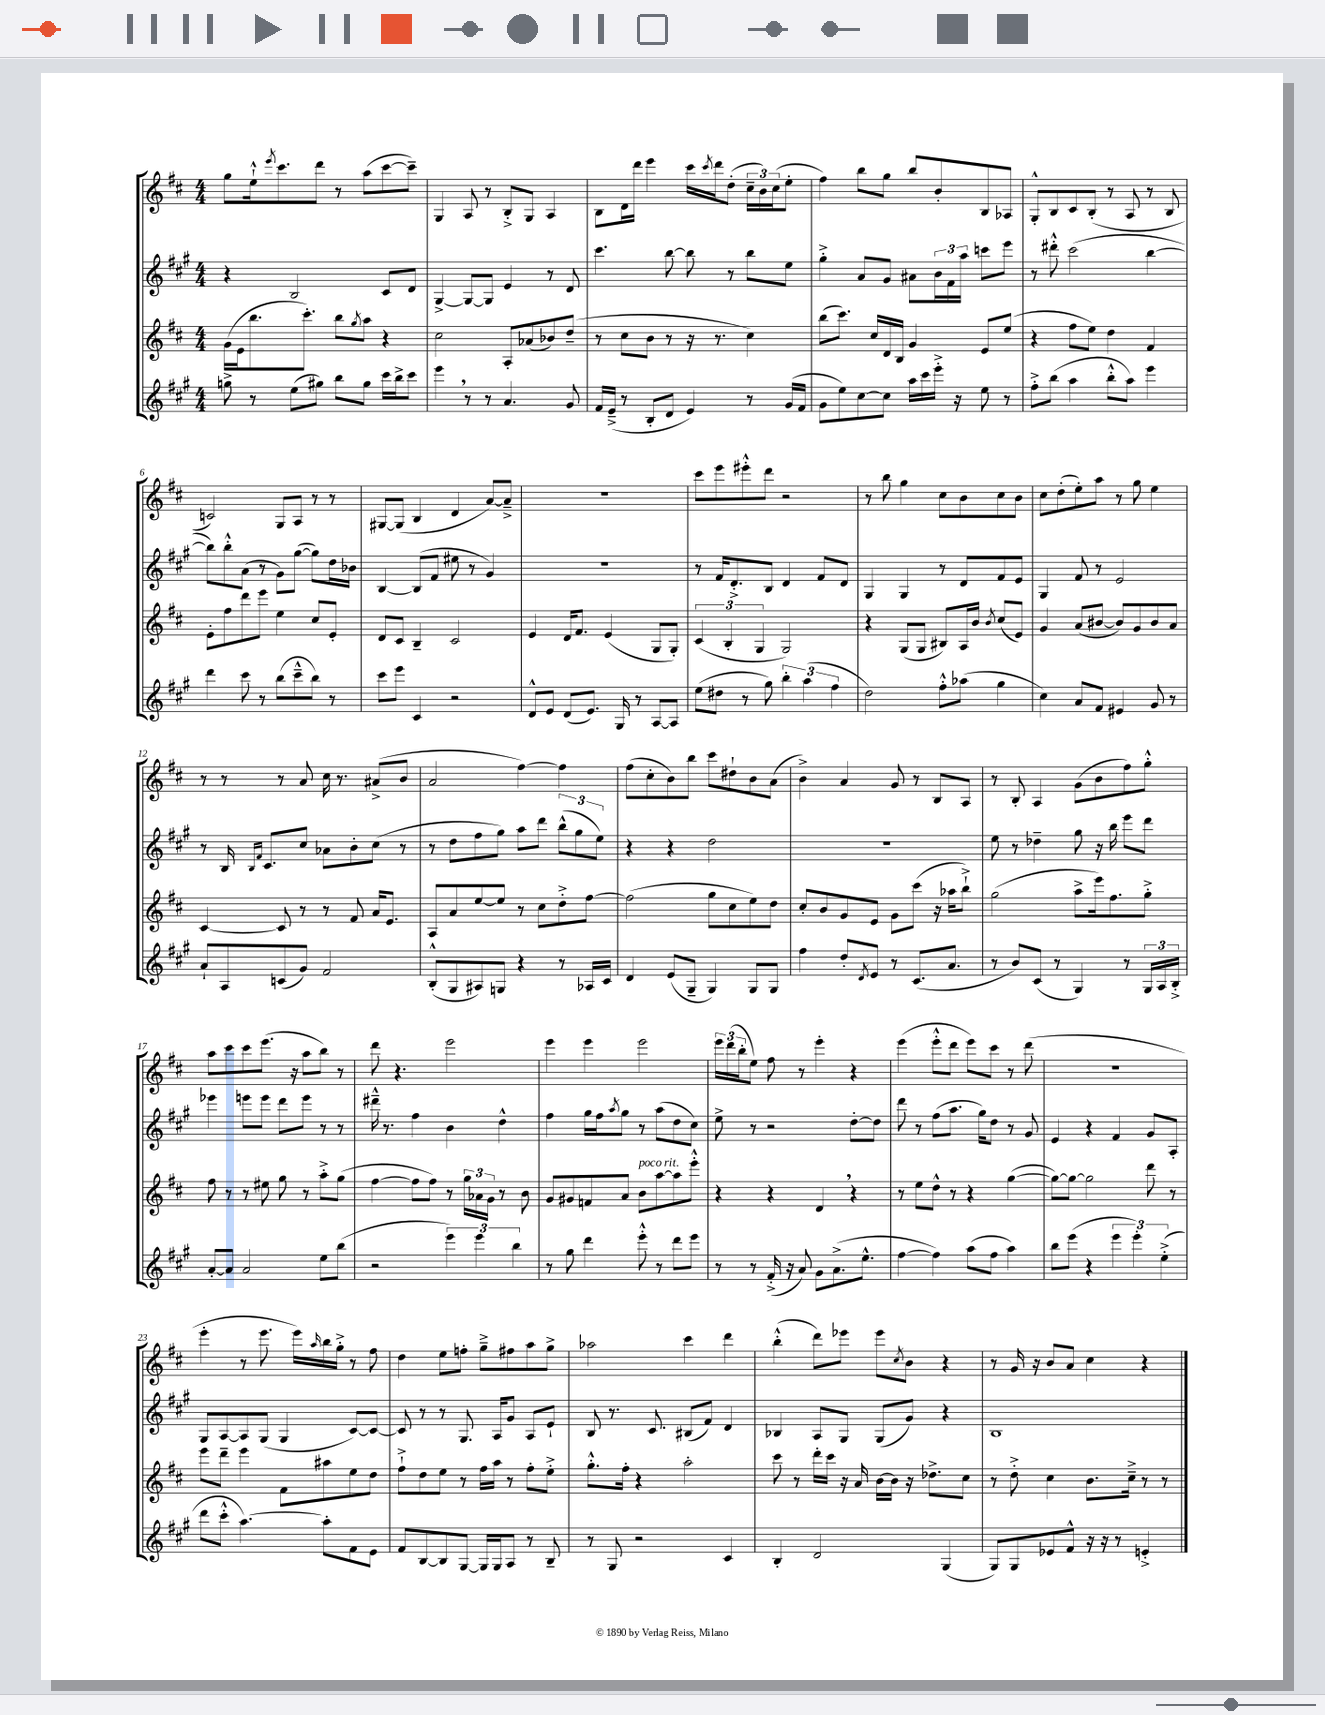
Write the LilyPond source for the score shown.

<<
\new StaffGroup <<
\new Staff = "s0" {
    \clef treble \key d \major \numericTimeSignature \time 4/4
    g''8 e''16-!-^ \acciaccatura { e'''8 } cis'''8. d'''8 r8 a''8( cis'''8~ cis'''8--) |
    g4 a8 r8 b8-.-> g8 a4 |
    b8 d'16 d'''16 e'''4 cis'''16 \acciaccatura { cis'''8 } d'''16 d''8-.( \tuplet 3/2 { cis''16-- b'16) cis''16( } e''8-. |
    fis''4) b''8 g''8 b''8 b'8-. b8 aes8 |
    g8-.-^ b8 cis'8 b8-.( r8 a8 r8 b8 |
    c'2) g8 a8 r8 r8 |
    gis8~ gis8( b4 d'4 a'8~) a'8---> |
    R1 |
    cis'''8 e'''8 eis'''8-.-^ d'''8 r2 |
    r8 b''8 g''4 cis''8 b'8 cis''8 b'8 |
    cis''8 d''8-.( e''8-.) a''8 r8 g''8 e''4 |
    r8 r8 r8 a'8 cis''16 r8. ais'8->( b'8 |
    a'2 fis''4~) fis''4 |
    fis''8( cis''8-. b'8) b''8 cis'''8 dis''8-! b'8 a'8( |
    b'4->) a'4 g'8 r8 b8 a8 |
    r8 b8-. a4 g'8( b'8 fis''8) g''8-.-^ |
    a''8 cis'''8 cis'''8 e'''8.( r16 a''8 b''8) r8 |
    d'''8 r4. e'''2 |
    e'''4 e'''4 e'''2 |
    \tuplet 3/2 { e'''16 d'''16( b''16-. } e''8) fis''8 r8 e'''4-. r4 |
    e'''4( e'''8-.-^ d'''8 e'''8) cis'''8 r8 d'''8( |
    R1 |
    e'''4-. r8 e'''8. e'''16) \grace { a''16 } b''16 g''16-.-> r8 fis''8 |
    d''4 e''8 f''8-. g''8---> fis''8 a''8 g''8-> |
    aes''2 cis'''4 d'''4 |
    b''4-.-^( d'''8) ees'''8 ees'''8 \acciaccatura { cis''8 } b'8 r4 |
    r8 g'16 r16 b'8 a'8 cis''4 r4 \bar "|." |
}
\new Staff = "s1" {
    \clef treble \key a \major \numericTimeSignature \time 4/4
    r4 b2 cis'8 d'8 |
    gis4~-> gis8~ gis8 e'4 r8 d'8 |
    cis'''4. b''8~ b''8 r8 b''8 e''8 |
    gis''4-.-> a'8 gis'8 ais'8 \tuplet 3/2 { b'16 fis'16 a''16 } c'''8 e'''8 |
    r8 dis'''8-.-^ cis'''2( b''4~ |
    b''8) b''8-.-^ a'8( r8 gis'8) gis''8~( gis''8) d''16 bes'16 |
    b4~ b8( fis'8 eis''8 r8 gis'4) |
    R1 |
    r8 fis'16 d'8.-.-> b8 d'4 fis'8 d'8 |
    gis4 gis4 r8 d'8 fis'8 e'8 |
    gis4 fis'8 r8 e'2 |
    r8 b16 \grace { b16 fis'16 } cis'8. cis''8 aes'8 b'8-. cis''8( r8 |
    r8 d''8 fis''8 gis''8) a''8 d'''8 \tuplet 3/2 { b''8-^( gis''8 e''8) } |
    r4 r4 d''2 |
    r1 |
    e''8 r8 des''4-- gis''8 r16 b''16 e'''8 d'''8 |
    ees'''4 e'''8 e'''8 d'''8 e'''8 r8 r8 |
    dis'''16---^ r8. fis''4 b'4 d''4-^ |
    fis''4 gis''16 fis''16 \acciaccatura { a''8 } gis''8 r8 a''8( d''8 cis''8) |
    e''8-> r8 r2 d''8~-. d''8 |
    d'''8 r8 fis''8( a''8. gis''16) d''8 r8 gis'8 |
    e'4 r4 fis'4 gis'8 a8-. |
    gis8 a8~ a8 gis8( gis4 cis'8~) cis'8~ |
    cis'8 r8 r8 gis8. a16 gis'8 a8 e'8-! |
    b8 r8. cis'8. bis8( fis'8) d'4 |
    bes4 a8 gis8 gis8( gis'8) r4 |
    b1 \bar "|." |
}
\new Staff = "s2" {
    \clef treble \key d \major \numericTimeSignature \time 4/4
    g'16( e'16 b''8. cis'''8.-.) b''8 \acciaccatura { g''8 } a''8 r4 |
    cis''2 a8-. aes'8( bes'8) d''8--( |
    r8 cis''8 b'8 r8 r16 r8. cis''4) |
    b''8( cis'''8.) cis''16 d'16 b16 g'4 e'8 e''8( |
    r4 fis''8 e''8) d''4 fis'4 |
    e'8-. fis''8 d'''8 e'''8 e''4 cis''8 e'8-. |
    d'8 cis'8 b4-- cis'2 |
    e'4 d'16 fis'8. e'4( g8 g8-.) |
    \tuplet 3/2 { cis'4( b4-. g4 } g2) |
    r4 g8( g8 bis8) a16 b'16 \acciaccatura { b'8 } cis''8( e'8) |
    g'4 a'8( bis'8~ bis'8) g'8 bis'8 a'8 |
    cis'4~ cis'8 r8 r8 fis'8 a'16 e'8. |
    a8 a'8 e''8~ e''8 r8 cis''8 d''8-.-> fis''8~ |
    fis''2( g''8 cis''8 e''8) d''8 |
    cis''8-. b'8 g'8 e'8 g'8 cis'''8( r16 aes''16 b''8-!->) |
    g''2( a''8-> e'''16) fis''8. g''8-.-> |
    fis''8 r8 r8 eis''8 g''8 r8 a''8-.-> g''8( |
    fis''4~ fis''8 fis''8) r8 \tuplet 3/2 { g''16 aes'16 g'16 } r8 b'8 |
    g'8 gis'8 f'8 a'8 b'8^\markup { \italic "poco rit." } a''8~ a''8 e'''8-.-^ |
    r4 r4 d'4 \breathe r4 |
    r8 e''8 d''8-^ r8 r4 g''4~( |
    g''8~) g''8~ g''2 d'''8 r8 |
    e'''8 d'''8-- e'''4 fis'8 ais''8 e''8 d''8 |
    fis''8-!-> d''8 e''8 r8 fis''16 a''16 r8 fis''8-. e''8-.-> |
    g''8.-.-^ fis''16-. r4 a''2-. |
    cis'''8 r8 d'''16-. cis'''16 r16 a'16 b'16~ b'16 r16 des''8.-> cis''8 |
    r8 d''8-.-> cis''4 b'8. cis''16---> r8 r8 \bar "|." |
}
\new Staff = "s3" {
    \clef treble \key a \major \numericTimeSignature \time 4/4
    g''8-> r8 e''8( gis''8) b''8 gis''8 cis'''16 b''16-> cis'''8 |
    e'''4 \breathe r8 r8 a'4. gis'8 |
    fis'16 e'16--->( r8 b8-. d'8 e'4) r8 gis'16( fis'16 |
    gis'8 e''8) cis''8~ cis''8 a''16 cis'''16 e'''16-.-> r16 e''8 r8 |
    fis''8-.-> b''8( a''4 b''8-.-^ a''8) e'''4 |
    d'''4 cis'''8 r8 b''8( cis'''8---^ b''8) r8 |
    cis'''8 e'''8 cis'4 r2 |
    d'8-^ e'8 d'8( e'8.) gis16 r8 a8~ a8 |
    e''8( dis''8 r8 gis''8) \tuplet 3/2 { b''4-. a''4( fis''4 } |
    d''2) fis''8-.-^ aes''8( gis''4 |
    cis''4) a'8 fis'8 eis'4 gis'8 r8 |
    a'8-! a8 c'8( gis'8) fis'2 |
    b8-.-^( gis8 ais8) g8 r4 r8 aes16 cis'16 |
    d'4 e'8( gis8-- gis4) gis8 gis8 |
    fis''4 d''8-. \acciaccatura { d'8 } e'8 r8 cis'8.( a'8. |
    r8 b'8) cis'8( r8 gis4) r8 \tuplet 3/2 { gis16 a16 b16-.-> } |
    a'8~-. a'8 a'2 e''8 b''8( |
    r2 \tuplet 3/2 { e'''4) e'''4 b''4 } |
    r8 gis''8 d'''4 e'''8-.-^ r8 d'''8 e'''8 |
    r8 r8 fis'16-.->( r16 a'8) gis'8 a'8.->( e''8.-^ |
    fis''4~ fis''4) a''8( fis''8 a''4) |
    b''8 e'''8( r4 \tuplet 3/2 { e'''4 e'''4-.) e''4-.->( } |
    d'''8 cis'''8-.-^ a''4.~) a''8-. fis'8 e'8 |
    fis'8 b8~ b8 gis8~ gis16 gis16 a8 r8 b8-- |
    r8 gis8 r2 cis'4 |
    b4-. d'2 gis4( |
    gis8) gis8 ees'8 fis'8-^ r16 r16 r8 e'4-.-> \bar "|." |
}
>>
>>
